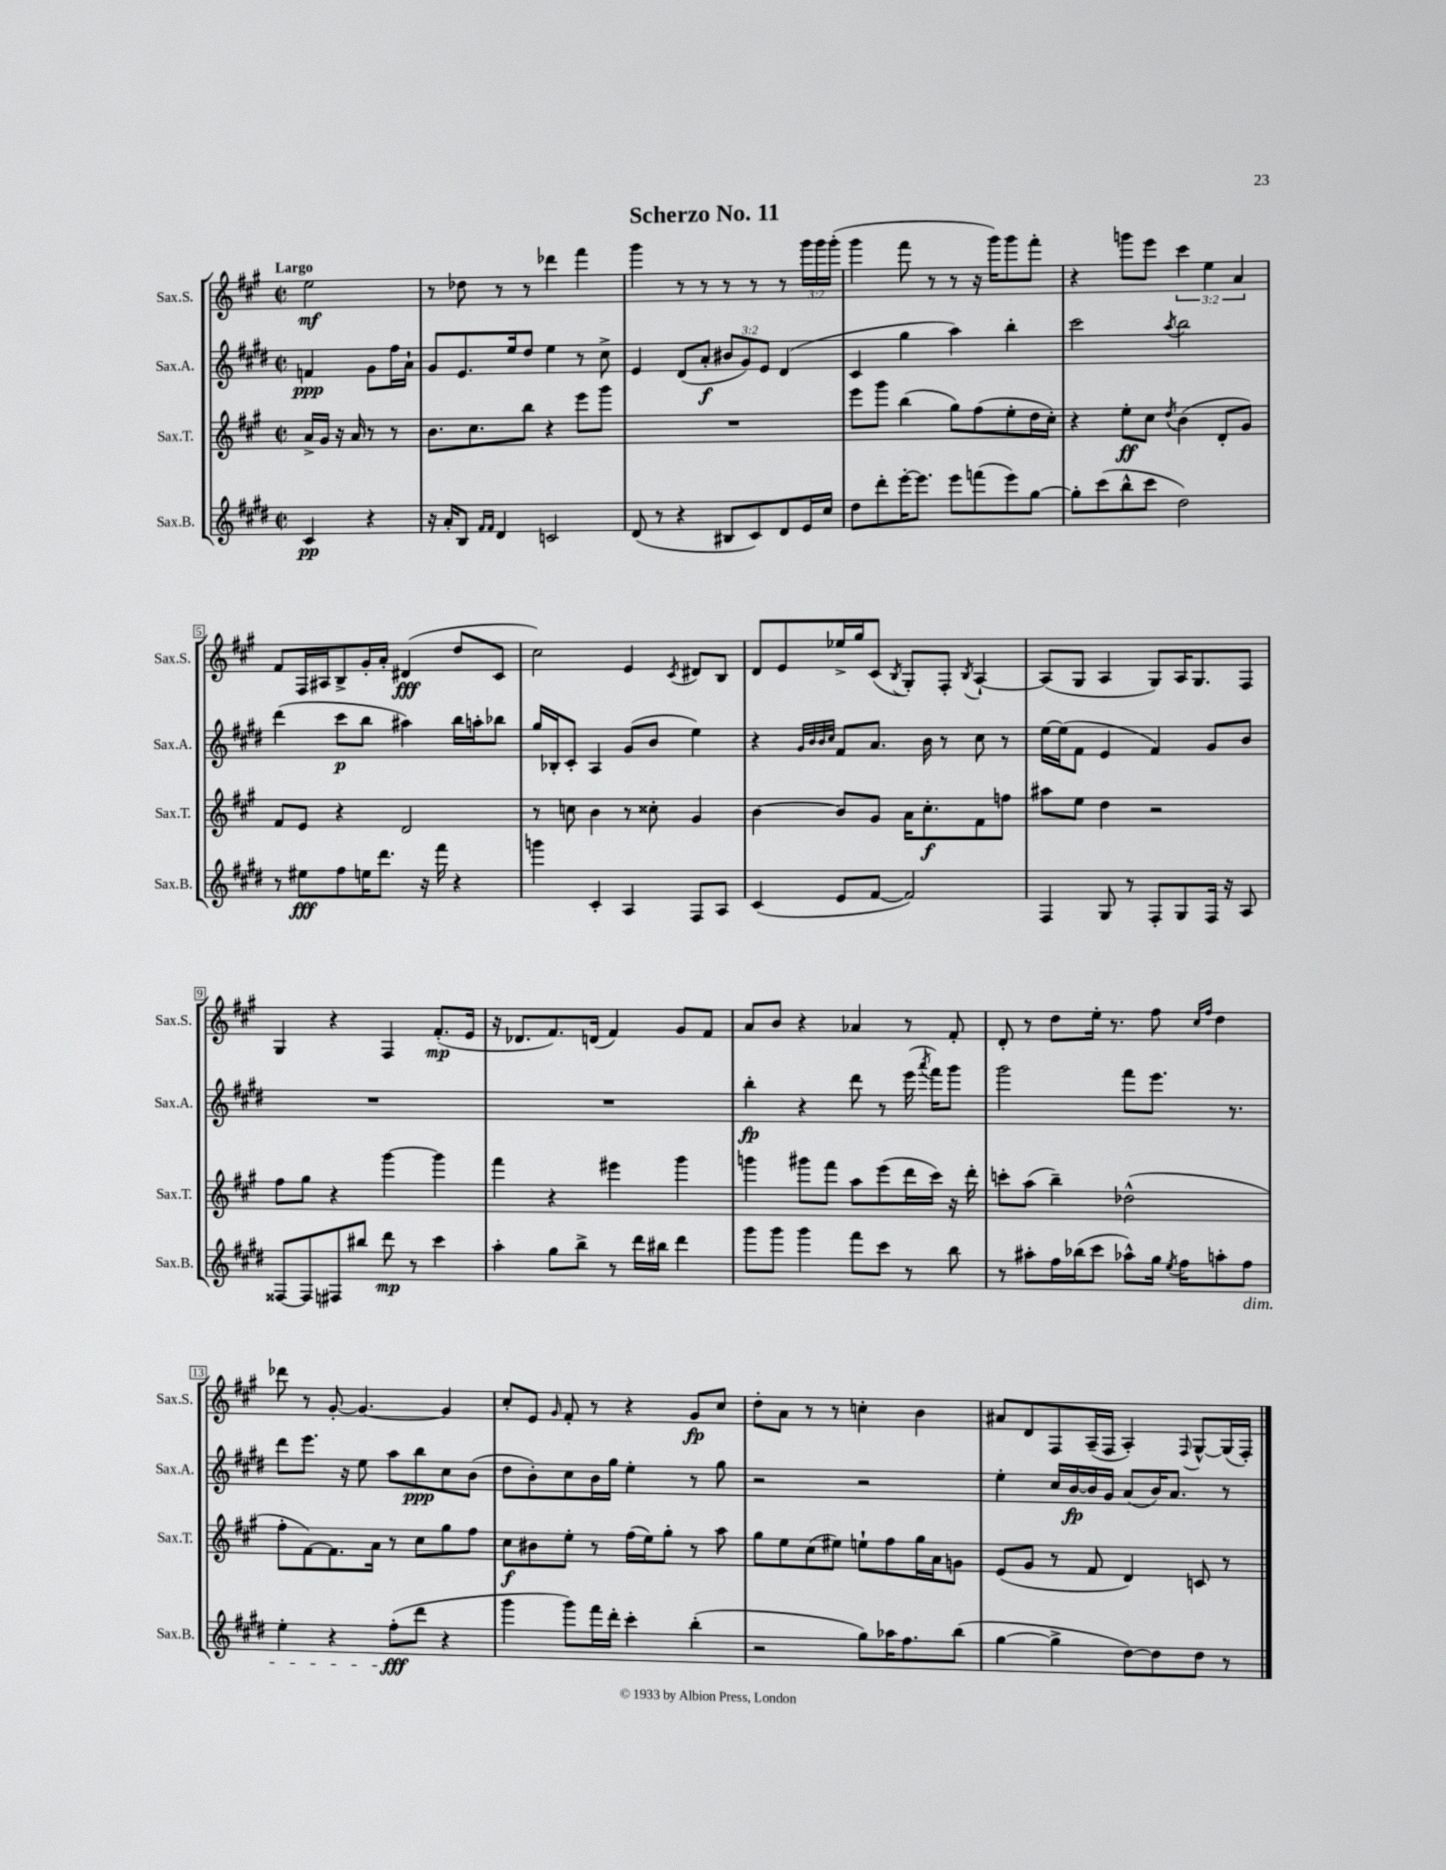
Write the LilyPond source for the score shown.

\header { title = "Scherzo No. 11" }
<<
\new StaffGroup <<
\new Staff = "s0" \with { instrumentName = "Sax.S." shortInstrumentName = "Sax.S." } {
    \clef treble \key a \major \defaultTimeSignature \time 2/2 \override Staff.TupletNumber.text = #tuplet-number::calc-fraction-text \partial 2 \tempo "Largo"
    \autoBeamOff e''2\mf |
    r8 des''8 r8 r8 des'''4 fis'''4 |
    gis'''4 r8 r8 r8 r8 r8 \tuplet 3/2 { gis'''16[ gis'''16 gis'''16]-.( } |
    gis'''4 fis'''8 r8 r8 r16 gis'''16[) gis'''8 fis'''8]-. |
    r4 g'''8[ e'''8] \tuplet 3/2 { cis'''4 e''4 a'4 } |
    fis'8[ fis16 ais16 b8-> gis'16-. a'16]-. dis'4\fff( d''8[ cis'8] |
    cis''2) e'4 \acciaccatura { cis'8 } dis'8[ b8] |
    d'8[ e'8 ees''16-> gis''16 cis'8]( \acciaccatura { b8 } gis8[-.) fis8]-. \acciaccatura { b8 } a4~-! |
    a8[( gis8] a4 gis8[) a16 gis8. fis8] |
    gis4 r4 fis4 fis'8.[-.\mp( e'16] |
    r16 des'8.[ fis'8.) d'16]( fis'4) gis'8[ fis'8] |
    a'8[ b'8] r4 aes'4 r8 fis'8-. |
    d'8-. r8 d''8[ e''16]-. r8. fis''8 \grace { cis''16[ fis''16] } d''4 |
    des'''8 r8 gis'8~-. gis'4.~ gis'4 |
    cis''8[-. e'8] \grace { gis'16 } fis'8-. r8 r4 gis'8[\fp cis''8] |
    d''8[-. a'8] r8 r8 c''4-. b'4 |
    ais'8[ d'8 fis8 a16--( fis16] a4-.) \appoggiatura { fis8 } gis8[~-^ gis16( fis16]-.) \bar "|." |
}
\new Staff = "s1" \with { instrumentName = "Sax.A." shortInstrumentName = "Sax.A." } {
    \clef treble \key e \major \defaultTimeSignature \time 2/2 \override Staff.TupletNumber.text = #tuplet-number::calc-fraction-text \partial 2
    \autoBeamOff f'4\ppp gis'8[ fis''16 a'16]-! |
    gis'8[ e'8. e''16 dis''8] e''4 r8 cis''8-> |
    e'4 dis'8[( a'8]-.\f \tuplet 3/2 { bis'8[ gis'8) e'8] } dis'4( |
    cis'4 gis''4 a''4) b''4-. |
    cis'''2 \acciaccatura { a''8 } b''2 |
    dis'''4( cis'''8[\p b''8] ais''4) b''16[ a''16-. bes''8] |
    gis''16[ bes16-. cis'8]-. a4 gis'8[( b'8] e''4) |
    r4 \grace { gis'32[ b'32 b'32 cis''32] } fis'8[ a'8.] b'16 r8 cis''8 r8 |
    e''16[~ e''16( fis'8] e'4 fis'4) gis'8[ b'8] |
    R1 |
    R1 |
    b''4-.\fp r4 dis'''8 r8 e'''16( \acciaccatura { a'''8 } fis'''16[) gis'''8] |
    gis'''2 fis'''8[ e'''8.] r8. |
    dis'''8[ e'''8.] r16 e''8 a''8[ b''8\ppp cis''8 b'8]( |
    dis''8[ b'8-.) cis''8 b'16 gis''16] e''4-. r8 gis''8 |
    r2 r2 |
    e''4-. cis''16[ b'16~\fp b'16 gis'16] a'8[( b'16) a'8.] r8 \bar "|." |
}
\new Staff = "s2" \with { instrumentName = "Sax.T." shortInstrumentName = "Sax.T." } {
    \clef treble \key a \major \defaultTimeSignature \time 2/2 \partial 2
    \autoBeamOff a'16[-> gis'16] r16 a'16 r8 r8 |
    b'8.[ cis''8. b''8] r4 e'''8[ gis'''8] |
    R1 |
    e'''8[ gis'''8] b''4( gis''8[) fis''8( e''8-. d''16 cis''16]-.) |
    r4 e''8[-.\ff cis''8] \acciaccatura { d''8 } b'4( d'8[-. gis'8]) |
    fis'8[ e'8] r4 d'2 |
    r8 c''8 b'4 r8 cisis''8-. gis'4 |
    b'4~ b'8[ gis'8] a'16[ cis''8.-.\f fis'8 f''8] |
    ais''8[ e''8] d''4 r2 |
    fis''8[ gis''8] r4 gis'''4~ gis'''4 |
    fis'''4 r4 eis'''4 gis'''4 |
    g'''4 gis'''8[ fis'''8] a''8[ e'''8( d'''16 cis'''16]) r16 d'''16-. |
    c'''8[-. a''8]( b''4--) des''2-^( |
    fis''8[-. fis'8~) fis'8. a'16] r8 cis''8[ gis''8 fis''8] |
    cis''8[\f bis'8 e''8]-. r8 fis''16[( e''16) gis''8]-. r8 a''8 |
    gis''8[ e''8 cis''8( eis''8]) e''8[-! fis''8 gis''16 a'16 g'8] |
    e'8[( gis'8] r8 fis'8 d'4) c'8 r8 \bar "|." |
}
\new Staff = "s3" \with { instrumentName = "Sax.B." shortInstrumentName = "Sax.B." } {
    \clef treble \key e \major \defaultTimeSignature \time 2/2 \partial 2
    \autoBeamOff cis'4\pp r4 |
    r16 a'16[-. b8] \grace { fis'16[ fis'16] } dis'4 c'2 |
    dis'8( r8 r4 bis8[ cis'8) dis'8 e'16 cis''16] |
    dis''8[ dis'''8-. e'''16~-. e'''8.] e'''8[ f'''8( e'''8) gis''8]~ |
    gis''8[-. cis'''8( b''8-^ cis'''8] dis''2) |
    r8 eis''8[\fff fis''8 e''16 dis'''8.] r16 fis'''16 r4 |
    g'''4 cis'4-. a4 fis8[ a8] |
    cis'4( e'8[ fis'8]~ fis'2) |
    fis4 gis8 r8 fis8[-. gis8 fis16] r16 a8 |
    fisis8[~ fisis8 fis8 bis''8] dis'''8\mp r8 cis'''4 |
    a''4-. gis''8[ b''8]-> r8 dis'''16[ bis''16] dis'''4 |
    gis'''8[ gis'''8] gis'''4 fis'''8[ cis'''8] r8 b''8 |
    r8 ais''8[-. fis''16 bes''16( cis'''8] aes''8[-^) gis''16] \acciaccatura { e''8 } fis''16[ a''8-. fis''8]\dim |
    e''4-. r4 fis''8[-.\fff\!( dis'''8] r4 |
    gis'''4 gis'''8[) fis'''16 dis'''16]-. cis'''4-. b''4-.( |
    r2 gis''8[) aes''16 fis''8. b''8]( |
    gis''4~ gis''4-> dis''8[~) dis''8 dis''8] r8 \bar "|." |
}
>>
>>
\layout { \context { \Score \override BarNumber.stencil = #(make-stencil-boxer 0.1 0.3 ly:text-interface::print) } }
